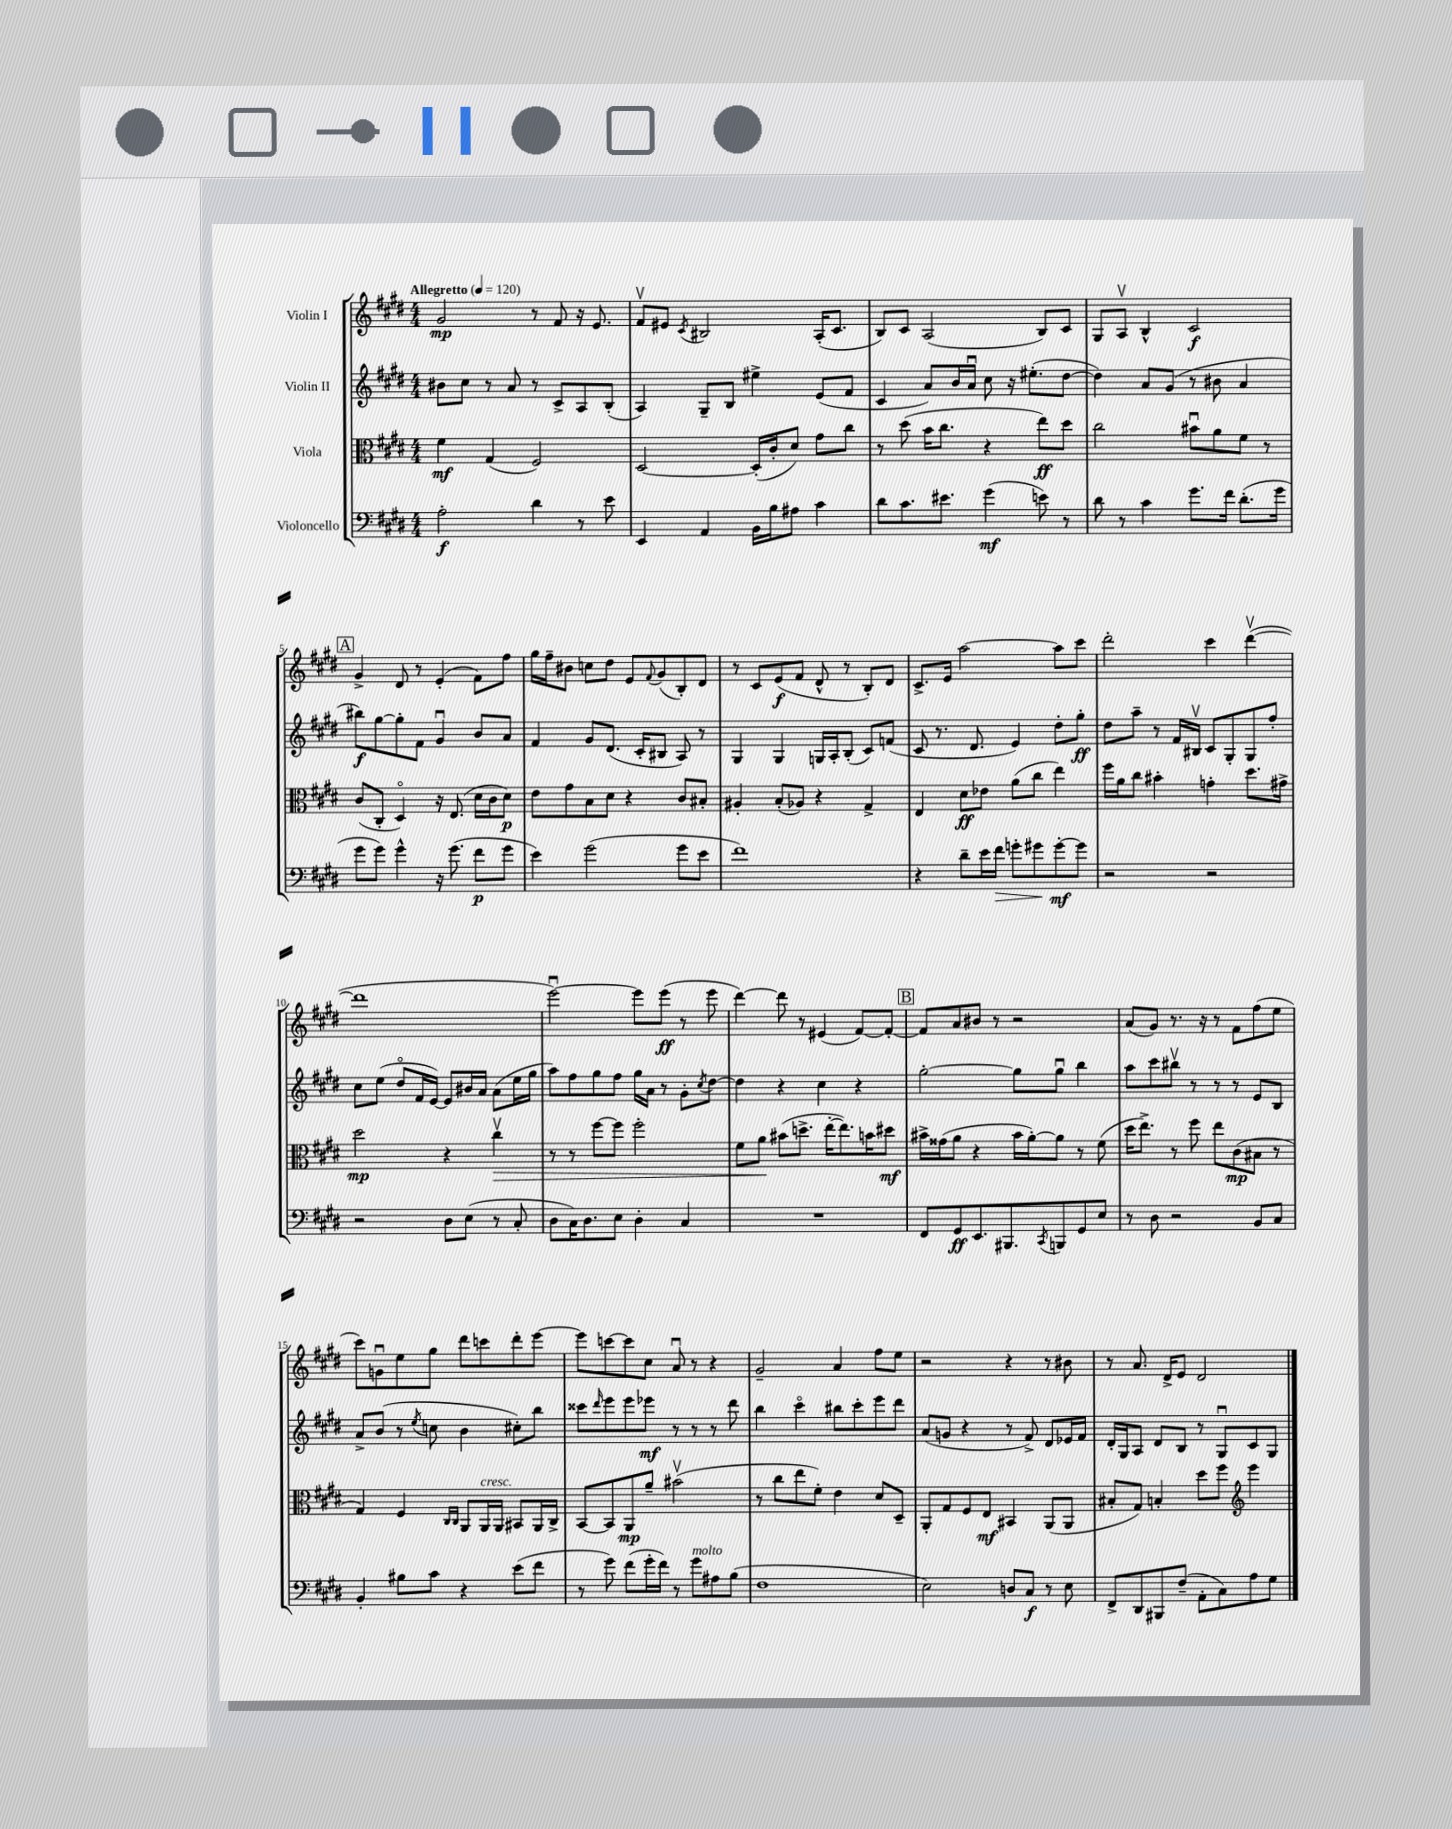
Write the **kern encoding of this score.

**kern	**kern	**kern	**kern
*staff4	*staff3	*staff2	*staff1
*clefF4	*clefC3	*clefG2	*clefG2
*k[f#c#g#d#]	*k[f#c#g#d#]	*k[f#c#g#d#]	*k[f#c#g#d#]
*M4/4	*M4/4	*M4/4	*M4/4
*MM120	*MM120	*MM120	*MM120
2A'	4f#	8b#	2g#
.	.	8cc#	.
.	(4G#	8r	.
.	.	8a	.
4d#	2F#)	8r	8r
.	.	8c#^	8f#
8r	.	8A	16r
.	.	.	8.e
8e	.	(8B'	.
=	=	=	=
4EE	[2D#	4A)	8f#v
.	.	.	8e#
.	.	.	8qc#
4AA	.	8G#~	2B#
.	.	8B	.
16BB	(16D#']	4ee#^	.
16B	16c#'	.	.
8A#	8d#)	.	.
4c#	8g#	(8e	(16A'
.	.	.	8.c#
.	8cc#	8f#	.
=	=	=	=
8d#	8r	4c#	8B)
8.c#	(8dd#	.	8c#
.	16b	8a)	(2A
8.e#	8.cc#	.	.
.	.	16b	.
.	.	16au	.
(4g#	4r	8cc#	.
.	.	16r	.
.	.	(8.ee#'	.
8e)	8ee)	.	8B)
8r	8dd#	[8dd#	8c#
=	=	=	=
8d#	2cc#	4dd#])	8G#
8r	.	.	8Av
4c#	.	8a	4B^^
.	.	(8g#	.
8.g#	8b#u	8r	2c#
.	8a	8b#	.
16f#	.	.	.
(8.d#'	8f#	4a	.
.	8r	.	.
16g#	.	.	.
=	=	=	=
8g#	(8c#	8bb#)	4g#^
8g#)	8C#'	[8gg#	.
4g#^^	4D#o)	8gg#']	8d#
.	.	8f#	8r
16r	16r	4g#u	(4e'
(8.g#	(8.E	.	.
8f#	16d#	8b	8f#)
.	16c#	.	.
8g#	8d#)	8a	8ff#
=	=	=	=
4e)	8e	4f#	16gg#
.	.	.	16ff#~
.	8g#	.	8b#
(2g#	8B	8g#	8cc
.	8d#	(8.d#	8dd#
.	4r	.	8e
.	.	16c#'	.
.	.	.	8qqf#
.	.	8B#	(8g#
8g#	8c#	8A)	8B')
8e	8B#'	8r	8d#
=	=	=	=
1f#)	4A#'	4G#	8r
.	.	.	8c#
.	(8B'	4G#	(8e
.	8A-)	.	8f#
.	4r	16G	8d#^^
.	.	16A'	.
.	.	(8B'	8r
.	4G#^	8c#)	8B')
.	.	(8f	8d#
=	=	=	=
4r	4E	8c#	8.c#^
.	.	8.r	.
.	.	.	16e
8d#~	8d#	.	[2aa
.	.	8.d#	.
16e	8e-	.	.
16f#	.	.	.
8g'	(8a	4e)	.
8g#	8cc#	.	.
[8g#'	4ee)	8dd#'	8aa]
8g#]	.	8gg#'	8ccc#
=	=	=	=
2r	16ff#	8dd#	2ddd#'
.	16a	.	.
.	8cc#	8aa~	.
.	4b#'	8r	.
.	.	16f#	.
.	.	16B#v	.
2r	4g'	8c#	4ccc#
.	.	8G#'	.
.	8.dd#	8G#	([4ddd#v
.	.	8ff#'	.
.	16g#^	.	.
=	=	=	=
2r	2dd#	8cc#	1ddd#]
.	.	(8ee	.
.	.	8dd#o	.
.	.	16f#	.
.	.	[16e)	.
8D#	4r	8e]	.
(8E	.	16b#	.
.	.	16a	.
8r	4cc#v	(8a	.
8C#'	.	16ee	.
.	.	16gg#	.
=	=	=	=
8D#	8r	8aa)	[2eeeu)
16C#)	8r	8ff#	.
8.D#	.	.	.
.	[8ff#	8gg#	.
8E	8ff#]	8ff#	.
4D#'	2ff#'	16gg#	8eee]
.	.	16a	.
.	.	8r	(8eee
4C#	.	8g#'	8r
.	.	8qcc#	.
.	.	[8dd#	8eee
=	=	=	=
1r	8f#	4dd#]	[4ddd#)
.	8a	.	.
.	(8b#	4r	8ddd#]
.	8.dd^	.	8r
.	.	4cc#	(4e#
.	[16ee'	.	.
.	8.ee])	.	.
.	.	4r	[8f#)
.	16b	.	.
.	8dd#	.	8f#'_
=	=	=	=
8FF#	16b#^	[2gg#'	8f#]
.	(16g##	.	.
8GG#	8a	.	8a
8.EE	4r	.	8b#
.	.	.	8r
8.BBB#	.	.	.
.	16b#	8gg#]	2r
.	[16a')	.	.
8qCC#	.	.	.
8BBB	8a]	8gg#u	.
8GG#	8r	4bb	.
8E	(8f#	.	.
=	=	=	=
8r	16dd#	8aa	(8a
.	8.ee^)	.	.
8D#	.	8ccc#	8g#)
2r	8r	8bb#v	8.r
.	8ff#	8r	.
.	.	.	16r
.	8ee	8r	8r
.	(8c#	8r	8f#
8BB	8B#	8e	(8ff#
8C#	8r	8B	8ee
=	=	=	=
4BB'	4G#)	8a^	8ccc#)
.	.	(8b	8gu
8B#	4F#	8r	8ee
.	.	8qee	.
8c#	.	8cc	8gg#
.	16qqC#	.	.
.	16qqC#	.	.
4r	8AA	4b	8ddd#
.	16AA	.	8ccc
.	16AA	.	.
(8e	8BB#	8cc#')	8ddd#'
8f#	16AA	8bb	[8eee
.	16C#^	.	.
=	=	=	=
8r	[8BB	8ccc##	8eee]
.	.	16qqddd#	.
8g#)	8BB]	8eee	[8ccc
(8f#	8AA	8eee	8ccc]
16g#'	8a~	8eee-	8cc#
16f#)	.	.	.
8r	(2b#v	8r	8au
8g#	.	8r	8r
8A#	.	8r	4r
(8B	.	8ddd#	.
=	=	=	=
1F#	8r	4bb	2g#~
.	8cc#	.	.
.	8ee	4ccc#o	.
.	8f#')	.	.
.	4e	8bb#	4a
.	.	8ccc#'	.
.	8d#	8eee	8ff#
.	8D#~	8ddd#	8ee
=	=	=	=
2E)	8AA'	(8a	2r
.	8G#	8g	.
.	8F#	4r	.
.	8E	.	.
8D	4BB#	8r	4r
8C#	.	8f#^)	.
8r	(8AA	8d#	8r
8E	8AA	16e-	8b#
.	.	16f#	.
=	=	=	=
8FF#^	8B#'	16d#'	8r
.	.	16G#	.
8DD#	8G#)	8A	8.a
8BBB#	4B'	8d#	.
.	.	.	16d#^
(8F#~	.	8B	8e
8AA'	8dd#	8r	2d#
8C#)	8ff#	8G#u	.
*	*clefG2	*	*
8A	4eee	8c#	.
8G#	.	8G#	.
==	==	==	==
*-	*-	*-	*-
